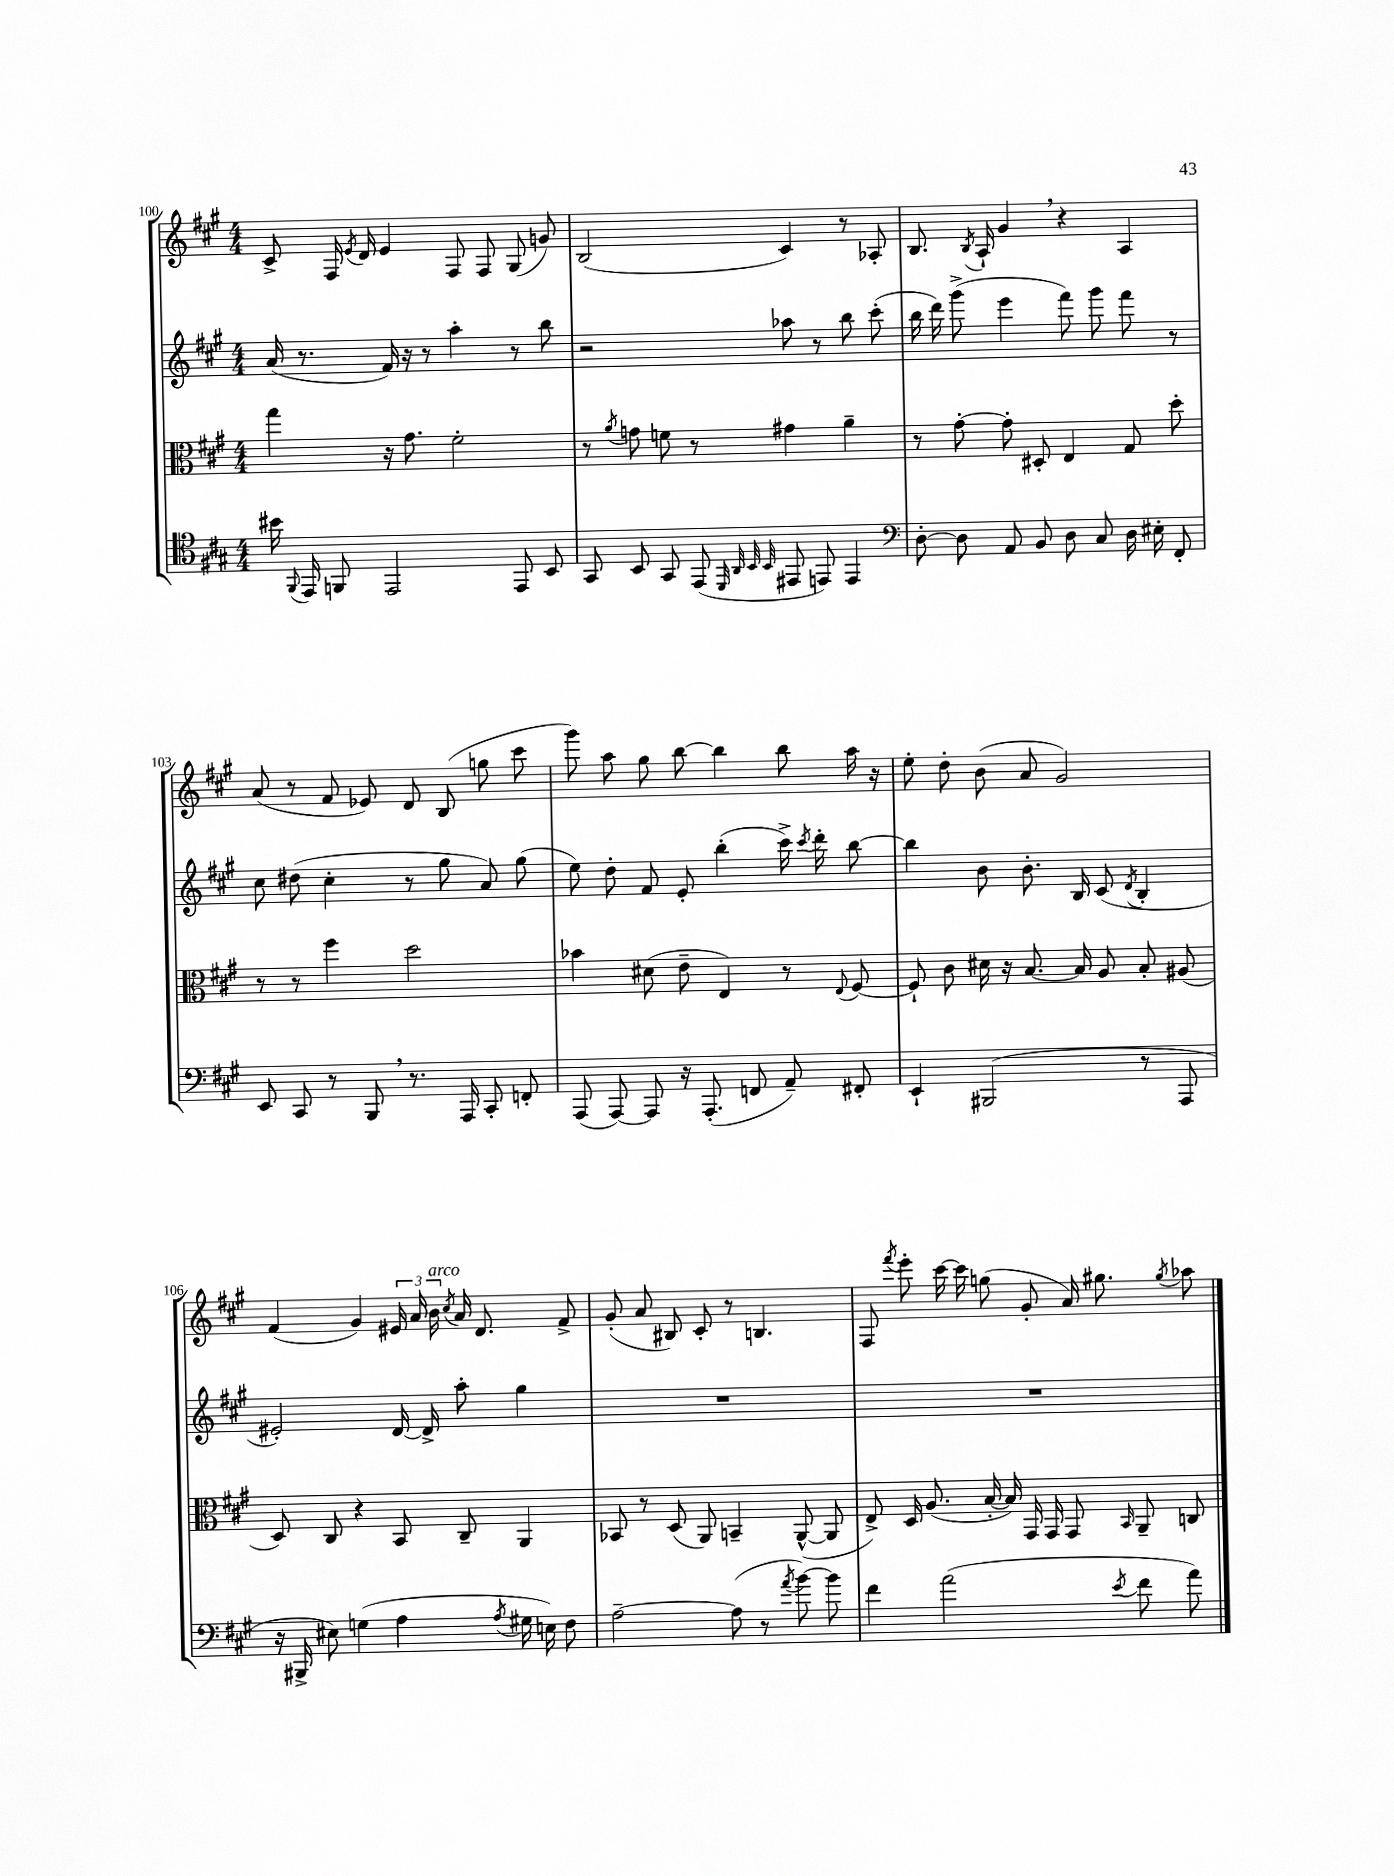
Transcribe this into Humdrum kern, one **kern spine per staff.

**kern	**kern	**kern	**kern
*part4	*part3	*part2	*part1
*staff4	*staff3	*staff2	*staff1
*clefC4	*clefC3	*clefG2	*clefG2
*k[f#c#g#]	*k[f#c#g#]	*k[f#c#g#]	*k[f#c#g#]
*M4/4	*M4/4	*M4/4	*M4/4
=100	=100	=100	=100
16b#X\	4gg#\	(16a/	8c#^/
8qqFF#/	.	.	.
16EE/	.	8.r	.
8FFn/	.	.	16F#/
.	.	.	8qe/
.	.	.	16d/
2EE/	16r	16f#/)	4e/
.	8.g#\	16r	.
.	.	8r	.
.	2f#'\	4aa'\	8F#/
.	.	.	8F#/
8EE/	.	8r	(8G#/
8BB/	.	8bb\	8gn/)
=101	=101	=101	=101
8GG#/	8r	2r	(2B/
.	8qa/	.	.
8BB/	8gn\	.	.
8GG#/	8fn\	.	.
(8EE/	8r	.	.
32qqDD/	.	.	.
32qqAA/	.	.	.
32qqBB/	.	.	.
32qqBB/	.	.	.
8EE#X/	4g#X\	8aa-X\	4c#/)
8EEn/)	.	8r	.
4EE/	4a~\	8bb\	8r
.	.	(8ccc#'\	8A-X'/
=102	=102	=102	=102
*clefF4	*	*	*
[8D'\	8r	16bb\	8.B/
.	.	16ddd\)	.
8D\]	[8g#'\	(8ggg#^\	.
.	.	.	8qB/
.	.	.	16A`/
8AA/	8g#'\]	4eee\	4g#,/
8BB/	8D#X'/	.	.
8D\	4E/	8fff#\)	4r
8C#/	.	8ggg#\	.
16D\	8G#/	8fff#\	4A/
16E#X'\	.	.	.
8FF#'/	8dd'\	8r	.
!!LO:LB:g=z
=103	=103	=103	=103
8EE/	8r	8cc#\	(8a/
8CC#/	8r	(8dd#X\	8r
8r	4ff#\	4cc#'\	8f#/
8BBB,/	.	.	8e-X/)
8.r	2dd\	8r	8d/
.	.	8gg#\	(8B/
16AAA/	.	.	.
8CC#'/	.	8a/)	8ggn\
8FFn'/	.	(8gg#\	8ccc#\
=104	=104	=104	=104
(8AAA/	4b-X\	8ee\)	8ggg#\)
[8AAA/)	.	8dd'\	8aa\
8AAA/]	(8d#X\	8f#/	8gg#\
16r	8e~\	8e'/	[8bb\
(8.AAA'/	.	.	.
.	4E/)	(4bb'\	4bb\]
8FFn/	.	.	.
8AA~/)	8r	16ccc#^\)	8bb\
.	.	8qccc#/	.
.	.	16ddd'\	.
.	8qqE/	.	.
8FF#X'/	[8F#/	[8bb\	16aa\
.	.	.	16r
=105	=105	=105	=105
4EE`/	8F#`/]	4bb\]	8ee'\
.	8c#\	.	8dd'\
(2BBB#X/	16d#X\	8b\	(8b\
.	16r	.	.
.	[8.B/	8.b'\	8a/
.	.	.	2g#/)
.	16B/]	16B/	.
.	8A/	(8c#/	.
.	.	8qd/	.
8r	8B'/	4B'/	.
8AAA/	(8A#X/	.	.
!!LO:LB:g=z
=106	=106	=106	=106
16r	8D/)	2e#X'/)	(4f#/
16BBB#X^/	.	.	.
8E#X\)	8C#/	.	.
(4Gn\	4r	.	4g#/)
4A\	8BB/	[16d/	24e#X/
.	.	.	24a/
.	.	16d^/]	.
!	!	!	!LO:TX:a:i:t=arco
.	.	.	24b\
.	.	.	8qcc#/
.	8C#~/	8aa'\	16a/
.	.	.	8.d/
8qA/	.	.	.
16G#X\	4AA/	4gg#\	.
16En\)	.	.	.
8F#\	.	.	8f#^/
=107	=107	=107	=107
[2A~\	8BB-X/	1r	(8g#'/
.	8r	.	8a/
.	(8D/	.	8B#X/)
.	8AA/)	.	8c#'/
(8A\]	4BBn~/	.	8r
8r	.	.	4.Bn/
8qa/	.	.	.
[8b\)	([8AA^^/	.	.
8b\]	8AA/]	.	.
=108	=108	=108	=108
4f#\	8E^/)	1r	8F#/
.	.	.	8qfff#/
.	16D/	.	8eee'\
.	(8.A/	.	.
(2a\	.	.	[16ccc#\
.	.	.	16ccc#\]
.	[16B'/	.	(8ggn\
.	16B/])	.	.
.	16GG#/	.	8g#'/
.	16GG#/	.	.
.	8GG#/	.	16a/)
.	.	.	8.gg#X\
8qe/	16qqBB/	.	.
8f#\	8AA~/	.	.
.	.	.	8qgg#/
8a\)	8Cn/	.	8aa-X\
==	==	==	==
*-	*-	*-	*-
